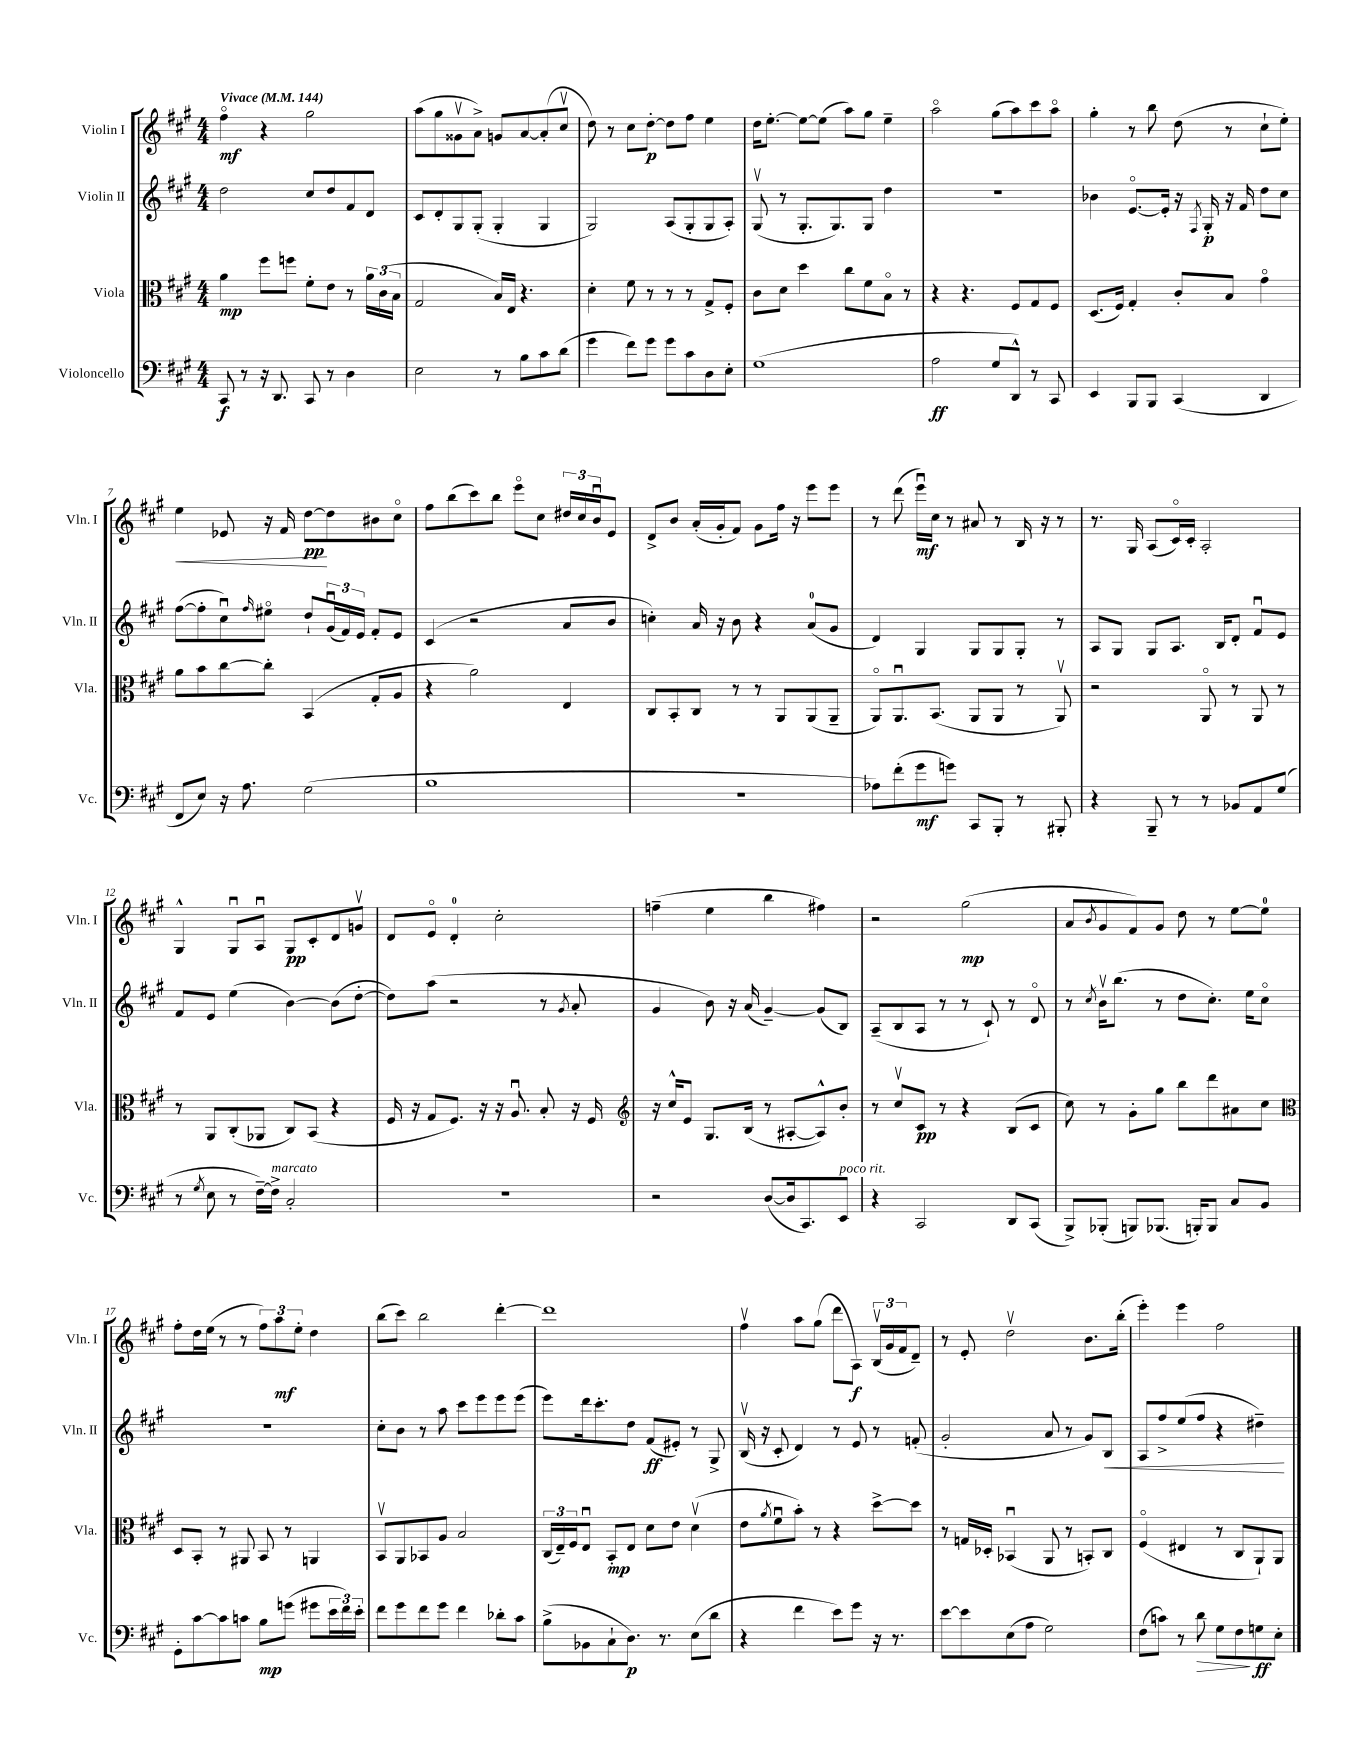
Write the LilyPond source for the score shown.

<<
\new StaffGroup <<
\new Staff = "s0" \with { instrumentName = "Violin I" shortInstrumentName = "Vln. I" } {
    \clef treble \key a \major \numericTimeSignature \time 4/4 \tempo "Vivace" 4 = 144
    fis''4\flageolet\mf r4 gis''2 |
    a''8( gis''8 gisis'8\upbow a'8->) g'8 a'8~ a'8-.( cis''8\upbow |
    d''8) r8 cis''8 d''8~-.\p d''8 fis''8 e''4 |
    d''16 e''8.~-. e''8~ e''8( a''8) gis''8 e''4-- |
    a''2\flageolet gis''8( a''8) cis'''8 a''8\flageolet |
    gis''4-. r8 b''8 d''8( r8 cis''8-! e''8-.) |
    e''4\< ees'8 r16 fis'16 d''8~\pp\! d''8 bis'8 cis''8\flageolet |
    fis''8 b''8( cis'''8) b''8 e'''8\flageolet cis''8 \tuplet 3/2 { dis''16 cis''16 b'16\downbow } e'8 |
    d'8-> b'8 a'16-.( gis'16-. fis'8) gis'8 fis''16 r16 e'''8 e'''8 |
    r8 d'''8( e'''16\downbow\mf) cis''16 r8 ais'8 r8 b16 r16 r8 |
    r8. gis16 a8( cis'16\flageolet) cis'16-. a2-. |
    gis4-^ gis8\downbow a8\downbow gis8\pp cis'8-. d'8 g'8\upbow |
    d'8 e'8\flageolet d'4-0-. cis''2-. |
    f''4--( e''4 b''4 fis''4) |
    r2 gis''2\mp( |
    a'8 \acciaccatura { b'8 } gis'8 fis'8) gis'8 d''8 r8 e''8~ e''8-0 |
    fis''8-. d''16 e''16( r8 r8 \tuplet 3/2 { fis''8) a''8\mf e''8-. } d''4 |
    b''8( cis'''8) b''2 d'''4~-. |
    d'''1 |
    fis''4\upbow a''8 gis''8( d'''8 a8\f) \tuplet 3/2 { b16\upbow( gis'16 fis'16 } d'8--) |
    r8 e'8-. d''2\upbow b'8. b''16-.( |
    e'''4-.) e'''4 fis''2 \bar "|." |
}
\new Staff = "s1" \with { instrumentName = "Violin II" shortInstrumentName = "Vln. II" } {
    \clef treble \key a \major \numericTimeSignature \time 4/4
    d''2 cis''8 d''8 fis'8 d'8 |
    cis'8 d'8-. gis8 gis8-.( gis4-. gis4 |
    gis2) a8( gis8-. gis8 a8-.) |
    gis8\upbow( r8 gis8.-. gis8.) gis8 d''4 |
    R1 |
    bes'4 e'8.~\flageolet e'16-. r16 \acciaccatura { fis8 } gis16-.\p r16 fis'16 d''8 cis''8 |
    fis''8~( fis''8-. cis''8\downbow) \grace { fis''16 } eis''8\flageolet d''8-! \tuplet 3/2 { gis'16\downbow( fis'16) e'16 } fis'8-. e'8 |
    cis'4( r2 a'8 b'8 |
    c''4-.) a'16 r16 b'8 r4 a'8-0( gis'8 |
    d'4) gis4 gis8 gis8 gis8-. r8 |
    a8 gis8 gis8 a8. b16 d'8-. fis'8\downbow e'8 |
    fis'8 e'8 e''4( b'4~) b'8( d''8~-. |
    d''8) a''8( r2 r8 \acciaccatura { gis'8 } a'8-. |
    gis'4 b'8) r16 a'16( gis'4~--) gis'8( b8) |
    a8--( b8 a8 r8 r8 cis'8-!) r8 d'8\flageolet |
    r8 \acciaccatura { cis''8 } b'16\upbow b''8.( r8 d''8 cis''8.-.) e''16 cis''8\flageolet |
    R1 |
    cis''8-. b'8 r8 a''8 cis'''8 e'''8 e'''8 e'''8( |
    e'''8) d'''16 cis'''8.-. d''8 fis'8\ff( eis'8-.) r8 gis8-> |
    b16\upbow( r16 cis'8-. d'4) r8 e'8 r8 f'8-.( |
    gis'2-. a'8 r8 gis'8) b8\< |
    a8 fis''8-> e''8( fis''8 r4 dis''4--\!) \bar "|." |
}
\new Staff = "s2" \with { instrumentName = "Viola" shortInstrumentName = "Vla." } {
    \clef alto \key a \major \numericTimeSignature \time 4/4
    a'4\mp fis''8 f''8 fis'8-. e'8 r8 \tuplet 3/2 { a'16 cis'16( b16 } |
    gis2 b16) e16 r4. |
    d'4-. fis'8 r8 r8 r8 gis8-> fis8-. |
    cis'8 d'8 d''4 cis''8 fis'8 b8\flageolet r8 |
    r4 r4. fis8 gis8 fis8 |
    d8.( fis16) gis4-. cis'8-. b8 gis'4\flageolet |
    a'8 b'8 cis''8~ cis''8-. b,4( gis8-. a8 |
    r4 a'2) e4 |
    cis8 b,8-. cis8 r8 r8 a,8 a,8( a,8-- |
    a,8\flageolet) a,8.\downbow b,8.( a,8 a,8 r8 a,8\upbow) |
    r2 a,8\flageolet r8 a,8 r8 |
    r8 a,8 cis8-.( aes,8 cis8) b,8( r4 |
    fis16 r16 gis8 fis8.) r16 r16 a8.\downbow b8-. r16 fis16 |
    \clef treble r16 cis''16-^ e'8 gis8. b16( r8 ais8~-. ais8-^) b'8-. |
    r8 cis''8\upbow cis'8\pp r8 r4 b8( cis'8 |
    cis''8) r8 gis'8-. gis''8 b''8 d'''8 ais'8 cis''8 |
    \clef alto d8 b,8-. r8 ais,8 b,8 r8 a,4 |
    b,8\upbow a,8 bes,8 a8 b2 |
    \tuplet 3/2 { cis16( e16--) fis16 } e8\downbow b,8-.\mp e8 d'8 e'8 d'4\upbow( |
    e'8 \acciaccatura { a'8 } fis'8\downbow b'8-.) r8 r4 d''8~-> d''8 |
    r8 g16 des16-. bes,4\downbow( a,8 r8 b,8-.) cis8 |
    fis4\flageolet( eis4 r8 cis8 a,8-!) a,8 \bar "|." |
}
\new Staff = "s3" \with { instrumentName = "Violoncello" shortInstrumentName = "Vc." } {
    \clef bass \key a \major \numericTimeSignature \time 4/4
    cis,8\f r8 r16 d,8. cis,8 r8 d4 |
    e2 r8 b8 cis'8 d'8( |
    gis'4 fis'8) gis'8 gis'8 cis'8 d8 e8-. |
    gis1( |
    a2\ff gis8 d,8-^) r8 cis,8 |
    e,4 b,,8 b,,8 cis,4( d,4 |
    fis,8 e8) r16 a8. gis2( |
    b1 |
    R1 |
    aes8) fis'8-.( gis'8\mf g'8) cis,8 b,,8-. r8 bis,,8-. |
    r4 b,,8-- r8 r8 bes,8 a,8 gis8( |
    r8 \acciaccatura { gis8 } e8 r8 fis16~--) fis16->^\markup { \italic "marcato" } cis2-. |
    R1 |
    r2 d8~( d16 cis,8.) e,8^\markup { \italic "poco rit." } |
    r4 cis,2 d,8 cis,8( |
    b,,8->) bes,,8-.( b,,8) bes,,8.( b,,16-.) b,,8 cis8 b,8 |
    gis,8-. cis'8~ cis'8 c'8 b8\mp g'8( gis'8 \tuplet 3/2 { e'16 fis'16) e'16-. } |
    fis'8 gis'8 fis'8 gis'8 fis'4 des'8-. cis'8 |
    b8->( bes,8 cis8-! d8.\p) r8. e8( d'8 |
    r4 fis'4 e'8) gis'8 r16 r8. |
    e'8~ e'8 e8( a8 gis2) |
    fis8( c'8) r8 d'8\> gis8 fis8\! g8\ff e8-. \bar "|." |
}
>>
>>
